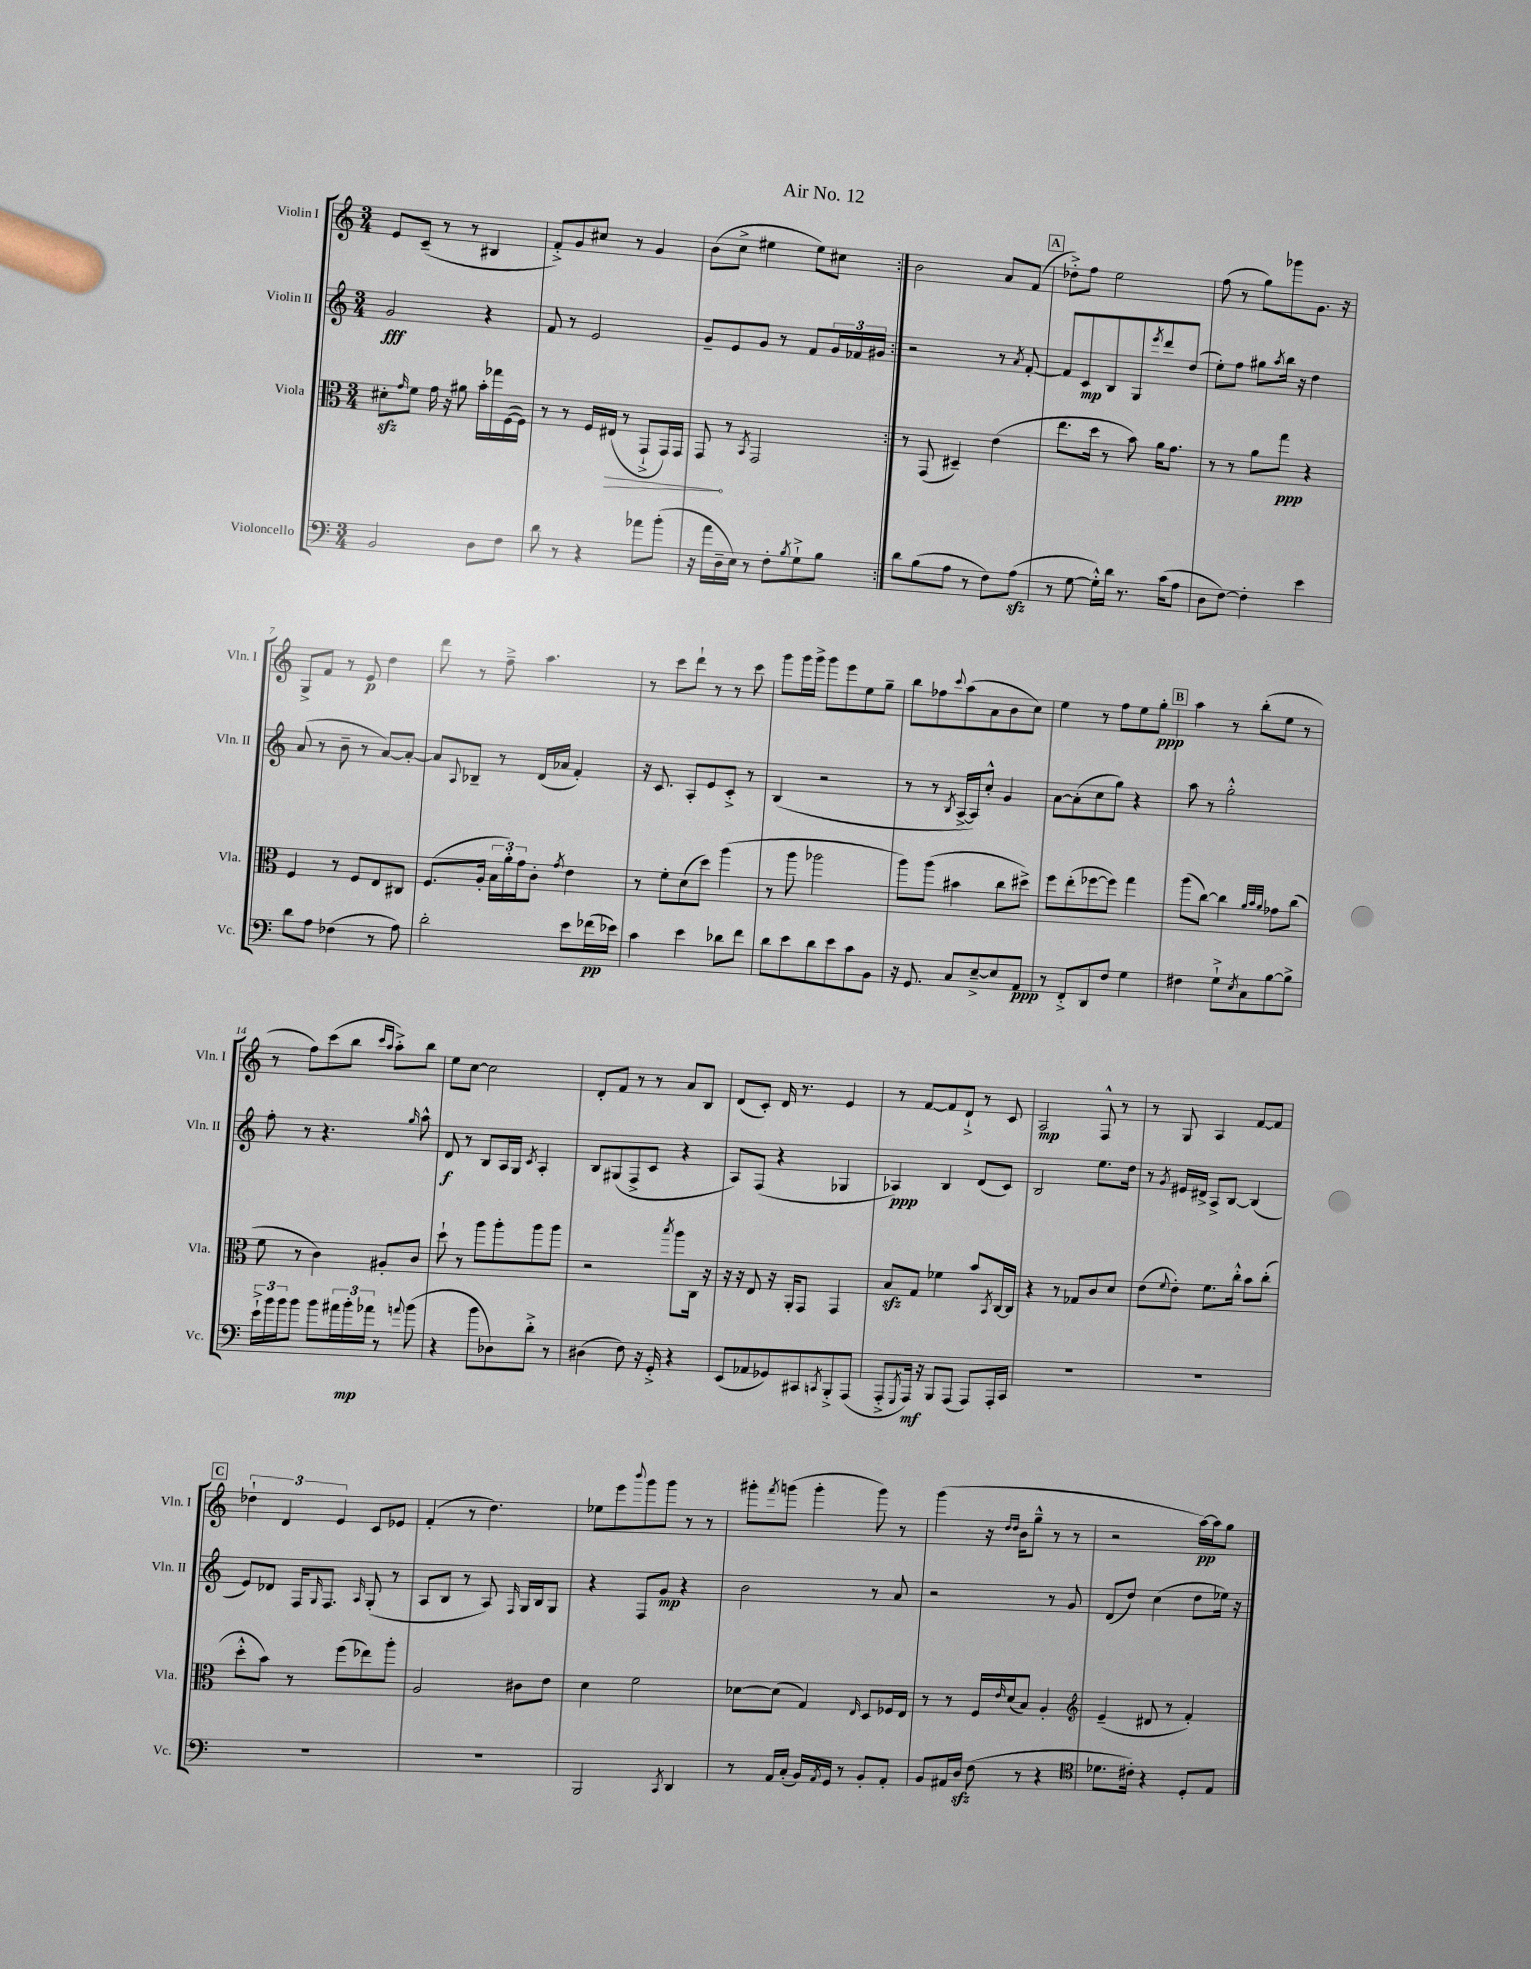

**kern	**dynam	**kern	**dynam	**kern	**dynam	**kern	**dynam
*part4	*part4	*part3	*part3	*part2	*part2	*part1	*part1
*staff4	*staff4	*staff3	*staff3	*staff2	*staff2	*staff1	*staff1
*I"Violoncello	*	*I"Viola	*	*I"Violin II	*	*I"Violin I	*
*I'Vc.	*	*I'Vla.	*	*I'Vln. II	*	*I'Vln. I	*
*clefF4	*	*clefC3	*	*clefG2	*	*clefG2	*
*k[]	*	*k[]	*	*k[]	*	*k[]	*
*M3/4	*	*M3/4	*	*M3/4	*	*M3/4	*
=1	=1	=1	=1	=1	=1	=1	=1
2BB/	.	8d#Xzz'\L	.	2g/	fff	8e/L	.
.	.	16qqg/	.	.	.	.	.
.	.	8f\J	.	.	.	(8c~/J	.
.	.	16g\	.	.	.	8r	.
.	.	16r	.	.	.	.	.
.	.	8a#X\	.	.	.	8r	.
8D\L	.	16b'\LL	.	4r	.	4B#X/	.
.	.	16gg-X\	.	.	.	.	.
8F\J	.	([16F\	.	.	.	.	.
.	.	16F\JJ])	.	.	.	.	.
=2	=2	=2	=2	=2	=2	=2	=2
8d\	.	8r	.	8f/	.	8f'^/L)	.
8r	.	8r	.	8r	.	8g/	.
4r	.	16F/LL	.	2e/	.	8cc#X/J	.
!	!	!	!LO:HP:b	!	!	!	!
.	.	(16E#X/JJ	>	.	.	.	.
.	.	8r	.	.	.	8r	.
8a-X\L	.	8GG`^/L	.	.	.	4g/	.
(8b'\J	.	16GG/L)	.	.	.	.	.
.	.	16GG/JJ	.	.	.	.	.
=3	=3	=3	=3	=3	=3	=3	=3
16r	.	8GG/	.	8g~/L	.	(8b\L	.
16a\LL	.	.	.	.	.	.	.
16D~\	.	8r	]	8e/	.	8cc^\J	.
16E\JJ)	.	.	.	.	.	.	.
.	.	8qBB/	.	.	.	.	.
8r	.	2GG/	.	8g/J	.	4ee#X\	.
8F'\L	.	.	.	8r	.	.	.
8qB/	.	.	.	.	.	.	.
8G`^\	.	.	.	8f/L	.	8ee#\L)	.
8B\J	.	.	.	24g/L	.	8cc#X\J	.
.	.	.	.	24f-X/	.	.	.
.	.	.	.	24g#X/JJ	.	.	.
=4:|!	=4:|!	=4:|!	=4:|!	=4:|!	=4:|!	=4:|!	=4:|!
8d\L	.	8r	.	2r	.	2b\	.
(8B\	.	(8GG/	.	.	.	.	.
8A\J	.	4D#X~/)	.	.	.	.	.
8r	.	.	.	.	.	.	.
8F\L)	.	(4e\	.	8r	.	8a/L	.
.	.	.	.	8qa/	.	.	.
(8Azz\J	.	.	.	[8f'/	.	(8f/J	.
!!LO:REH:place=s1:t=A
=5	=5	=5	=5	=5	=5	=5	=5
8r	.	8.ee\L	.	8f/L]	.	8dd-X'^\L)	.
[8G\	.	.	.	8c/	mp	8ff\J	.
.	.	16dd\Jk	.	.	.	.	.
16G'^^\LL])	.	8r	.	8B/	.	2ee\	.
16d\JJ	.	.	.	.	.	.	.
8.r	.	8b\)	.	8G/	.	.	.
.	.	.	.	8qeee/	.	.	.
.	.	16a\KL	.	8ddd/	.	.	.
(16c\KL	.	8.g\J	.	.	.	.	.
8A\J	.	.	.	(8dd/J	.	.	.
=6	=6	=6	=6	=6	=6	=6	=6
8D\L	.	8r	.	8ee'\L)	.	(8ff\	.
[8F\J)	.	8r	.	8ff\J	.	8r	.
4F'\]	.	8a\L	.	8gg#X\L	.	8gg\L)	.
.	.	.	.	8qaa/	.	.	.
.	.	8gg\J	ppp	16bb\Jk	.	8ggg-X\	.
.	.	.	.	16r	.	.	.
4e\	.	4r	.	4dd\	.	8.g\J	.
.	.	.	.	.	.	16r	.
!!LO:LB:g=z
=7	=7	=7	=7	=7	=7	=7	=7
8d\L	.	4F/	.	(8a/	.	8G^/L	.
8A\J	.	.	.	8r	.	8f/J	.
(4F-X\	.	8r	.	8b~\	.	8r	.
.	.	8F/L	.	8r	.	8e/	p
8r	.	8E/	.	[8a/L)	.	4dd\	.
8A\)	.	8C#X/J	.	8a'/J_	.	.	.
=8	=8	=8	=8	=8	=8	=8	=8
2d'\	.	(8.F/L	.	8a/L]	.	8ddd\	.
.	.	.	.	8qqA/	.	.	.
.	.	.	.	8B-X~/J	.	8r	.
.	.	16A'/Jk	.	.	.	.	.
.	.	24B\LL	.	8r	.	8ff~^\	.
.	.	24a'\)	.	.	.	.	.
.	.	24g\J	.	.	.	.	.
.	.	8c'\J	.	(16d/LL	.	4.aa\	.
.	.	.	.	16a-X/JJ	.	.	.
.	.	8qg/	.	.	.	.	.
8e\L	.	4e\	.	4f'/)	.	.	.
(16f-X\L	pp	.	.	.	.	.	.
16e-X\JJ)	.	.	.	.	.	.	.
=9	=9	=9	=9	=9	=9	=9	=9
4c\	.	8r	.	16r	.	8r	.
.	.	.	.	8.c/	.	.	.
.	.	8f'\L	.	.	.	8ccc\L	.
4e\	.	(8d\	.	8A'/L	.	8ddd`\J	.
.	.	8dd\J)	.	8e/	.	8r	.
8d-X\L	.	(4aa\	.	8c'^/J	.	8r	.
8f\J	.	.	.	8r	.	8ccc\	.
=10	=10	=10	=10	=10	=10	=10	=10
8d\L	.	8r	.	(4B/	.	8ggg\L	.
8e\	.	8aa\	.	.	.	16ggg\L	.
.	.	.	.	.	.	16ggg^\JJ	.
8d\	.	2aa-X\	.	2r	.	8ggg\L	.
8e\	.	.	.	.	.	8eee\	.
8c\	.	.	.	.	.	8ee\	.
8BB\J	.	.	.	.	.	8gg~\J	.
=11	=11	=11	=11	=11	=11	=11	=11
16r	.	8aa\L)	.	8r	.	8bb\L	.
8.GG/	.	.	.	.	.	.	.
.	.	(8aa\J	.	8r	.	8ff-X\	.
.	.	.	.	8qB/	.	8qqccc/	.
8C/L	.	4b#X\	.	[16A^/LL	.	(8aa\	.
.	.	.	.	16A/J])	.	.	.
[8E~^/	.	.	.	8cc'^^/J	.	8a\	.
8E/]	.	8cc\L	.	4g/	.	8b\	.
8AA/J	ppp	8dd#X^\J)	.	.	.	8cc\J)	.
=12	=12	=12	=12	=12	=12	=12	=12
8r	.	8ff\L	.	[8a\L	.	4ee\	.
8FF'^/L	.	(8ee'\	.	(8a'\]	.	.	.
8DD/	.	[8ff-X\	.	8cc\	.	8r	.
8F/J	.	8ff-\J])	.	8gg\J)	.	8ff\L	.
4G\	.	4gg\	.	4r	.	8ee\	.
.	.	.	.	.	.	8gg'\J	ppp
!!LO:REH:place=s1:t=B
=13	=13	=13	=13	=13	=13	=13	=13
4F#X\	.	(8aa\L	.	8aa\	.	4aa\	.
.	.	[8cc\J)	.	8r	.	.	.
8G`^\L	.	4cc\]	.	2gg'^^\	.	8r	.
8qE/	.	.	.	.	.	.	.
8C\	.	.	.	.	.	(8bb'\L	.
.	.	32qqa/LLL	.	.	.	.	.
.	.	32qqb/	.	.	.	.	.
.	.	32qqa/JJJ	.	.	.	.	.
[8B\	.	8g-X\L	.	.	.	8ee\J	.
8B^\J]	.	(8cc\J	.	.	.	8r	.
!!LO:LB:g=z
=14	=14	=14	=14	=14	=14	=14	=14
24e`^\LL	.	8f\	.	8ff'\	.	8r	.
24b\	.	.	.	.	.	.	.
24b\J	.	.	.	.	.	.	.
8b\J	.	8r	.	8r	.	8ff\L)	.
8b\L	.	4c\)	.	4.r	.	(8ccc\	.
24a#X\L	.	.	.	.	.	8bb\J	.
24b'\	mp	.	.	.	.	.	.
24a-X\JJ	.	.	.	.	.	.	.
.	.	.	.	.	.	16qqccc/LL	.
.	.	.	.	.	.	16qqaa/JJ	.
8r	.	8A#X'/L	.	.	.	8aa'^\L)	.
8qqan/	.	.	.	16qqgg/	.	.	.
(8b\	.	8c/J	.	8aa^^\	.	8bb\J	.
=15	=15	=15	=15	=15	=15	=15	=15
4r	.	8dd`\	.	8d/	f	8ee\L	.
.	.	8r	.	8r	.	[8cc\J	.
8b\L	.	8aa\L	.	8B/L	.	2cc\]	.
8D-X\)	.	8aa'\	.	16A/L	.	.	.
.	.	.	.	16G/JJ	.	.	.
.	.	.	.	8qc/	.	.	.
8d'^\J	.	8aa\	.	4A'/	.	.	.
8r	.	8aa\J	.	.	.	.	.
=16	=16	=16	=16	=16	=16	=16	=16
(4D#X\	.	2r	.	8B/L	.	8d'/L	.
.	.	.	.	(8G#X/	.	8f/J	.
8F\)	.	.	.	8F^/	.	8r	.
16r	.	.	.	8c/J	.	8r	.
16GG'^/	.	.	.	.	.	.	.
.	.	8qbb/	.	.	.	.	.
4r	.	8aa\L	.	4r	.	8a/L	.
.	.	16C\Jk	.	.	.	8B/J	.
.	.	16r	.	.	.	.	.
=17	=17	=17	=17	=17	=17	=17	=17
(8EE/L	.	16r	.	8A/L)	.	(8d/L	.
.	.	16r	.	.	.	.	.
8AA-X/	.	8E/	.	(8F/J	.	8c'/J)	.
8GG-X/)	.	16r	.	4r	.	16d/	.
.	.	16AA'/KL	.	.	.	8.r	.
8CC#X/	.	8GG/J	.	.	.	.	.
8qCCn/	.	.	.	.	.	.	.
8BBB'^/	.	4GG/	.	4G-X/	.	4e/	.
(8AAA/J	.	.	.	.	.	.	.
=18	=18	=18	=18	=18	=18	=18	=18
8AAA'^/L	.	8Bzz/L	.	4A-X/)	ppp	8r	.
8qGGG/	.	.	.	.	.	.	.
16AAA/Jk)	mf	8G/J	.	.	.	[8f/L	.
16r	.	.	.	.	.	.	.
8BBB/L	.	4f-X\	.	4B/	.	8f/]	.
(8AAA/J	.	.	.	.	.	8d`^/J	.
8AAA/L)	.	8b/L	.	(8d/L	.	8r	.
.	.	8qBB/	.	.	.	.	.
16AAA'/L	.	[16C/L	.	8c/J)	.	8c/	.
16CC/JJ	.	16C/JJ]	.	.	.	.	.
=19	=19	=19	=19	=19	=19	=19	=19
2.r	.	4r	.	2B/	.	2A/	mp
.	.	8r	.	.	.	.	.
.	.	8G-X/L	.	.	.	.	.
.	.	8c/	.	8.ee\L	.	8F^^/	.
.	.	8d/J	.	.	.	8r	.
.	.	.	.	16dd\Jk	.	.	.
=20	=20	=20	=20	=20	=20	=20	=20
2.r	.	(8e\L	.	8r	.	8r	.
.	.	8qqf/	.	8qg/	.	.	.
.	.	8e'\J)	.	16e#X/LL	.	8G/	.
.	.	.	.	16d#X^/JJ	.	.	.
.	.	8.f\L	.	8A^/L	.	4A/	.
.	.	.	.	[8B/J	.	.	.
.	.	16cc'^^\Jk	.	.	.	.	.
.	.	8b\L	.	(4B/]	.	[8f/L	.
.	.	(8cc'\J	.	.	.	8f/J]	.
!!LO:LB:g=z
!!LO:REH:place=s1:t=C
=21	=21	=21	=21	=21	=21	=21	=21
2.r	.	8dd'^^\L	.	8e/L)	.	6dd-X`\	.
.	.	8b\J)	.	8d-X/J	.	.	.
.	.	.	.	.	.	6d/	.
.	.	8r	.	16F/KL	.	.	.
.	.	.	.	16qqG/	.	.	.
.	.	.	.	8.F/J	.	.	.
.	.	.	.	.	.	6e/	.
.	.	(8ff\L	.	.	.	.	.
.	.	.	.	16qqA/	.	.	.
.	.	8ee-X\)	.	(8G'/	.	8c/L	.
.	.	8aa'\J	.	8r	.	8e-X/J	.
=22	=22	=22	=22	=22	=22	=22	=22
2.r	.	2A/	.	8A/L	.	(4f'/	.
.	.	.	.	8B/J	.	.	.
.	.	.	.	8r	.	8r	.
.	.	.	.	8A/)	.	4.dd\)	.
.	.	.	.	16qqF/	.	.	.
.	.	8c#X\L	.	16G/LL	.	.	.
.	.	.	.	16B/J	.	.	.
.	.	8e\J	.	8G/J	.	.	.
=23	=23	=23	=23	=23	=23	=23	=23
2BBB/	.	4d\	.	4r	.	8ee-X\L	.
.	.	.	.	.	.	8eee\	.
.	.	.	.	.	.	8qqbbb/	.
.	.	2f\	.	8F/L	.	8ggg\	.
.	.	.	.	8g/J	mp	8ggg\J	.
8qCC/	.	.	.	.	.	.	.
4DD/	.	.	.	4r	.	8r	.
.	.	.	.	.	.	8r	.
=24	=24	=24	=24	=24	=24	=24	=24
8r	.	[8d-X\L	.	2b\	.	8ggg#X'\L	.
.	.	.	.	.	.	8qfff/	.
16AA/LL	.	(8d-\J]	.	.	.	(8gggn\J	.
(16C'/JJ	.	.	.	.	.	.	.
16BB/LL)	.	4G/)	.	.	.	4ggg'\	.
8qAA/	.	.	.	.	.	.	.
16GG/JJ	.	.	.	.	.	.	.
8r	.	.	.	.	.	.	.
.	.	16qqE/	.	.	.	.	.
8BB'/L	.	8D/L	.	8r	.	8ggg\)	.
8AA'/J	.	16F-X/L	.	8a/	.	8r	.
.	.	16E/JJ	.	.	.	.	.
=25	=25	=25	=25	=25	=25	=25	=25
8BB/L	.	8r	.	2r	.	(4ggg\	.
16AA#X/L	.	8r	.	.	.	.	.
16Dzz/JJ	.	.	.	.	.	.	.
(8F\	.	16F/LL	.	.	.	16r	.
.	.	.	.	.	.	16qqdd/LL	.
.	.	16qqe/	.	.	.	16qqdd/JJ	.
.	.	(16d/J	.	.	.	16b\KL	.
8r	.	8B/J)	.	.	.	8gg~^^\J	.
4r	.	4A'/	.	8r	.	8r	.
.	.	.	.	8g/	.	8r	.
=26	=26	=26	=26	=26	=26	=26	=26
*clefC4	*	*clefG2	*	*	*	*	*
8.d-X\L	.	(4e~/	.	(8d/L	.	2r	.
.	.	.	.	8dd/J)	.	.	.
16c#X'\Jk)	.	.	.	.	.	.	.
4r	.	8d#X/	.	(4cc\	.	.	.
.	.	8r	.	.	.	.	.
8D'/L	.	4f'/)	.	8dd\L	.	[16aa\LL)	pp
.	.	.	.	.	.	16aa\J]	.
8E/J	.	.	.	16ee-X\Jk)	.	8gg\J	.
.	.	.	.	16r	.	.	.
==	==	==	==	==	==	==	==
*-	*-	*-	*-	*-	*-	*-	*-
